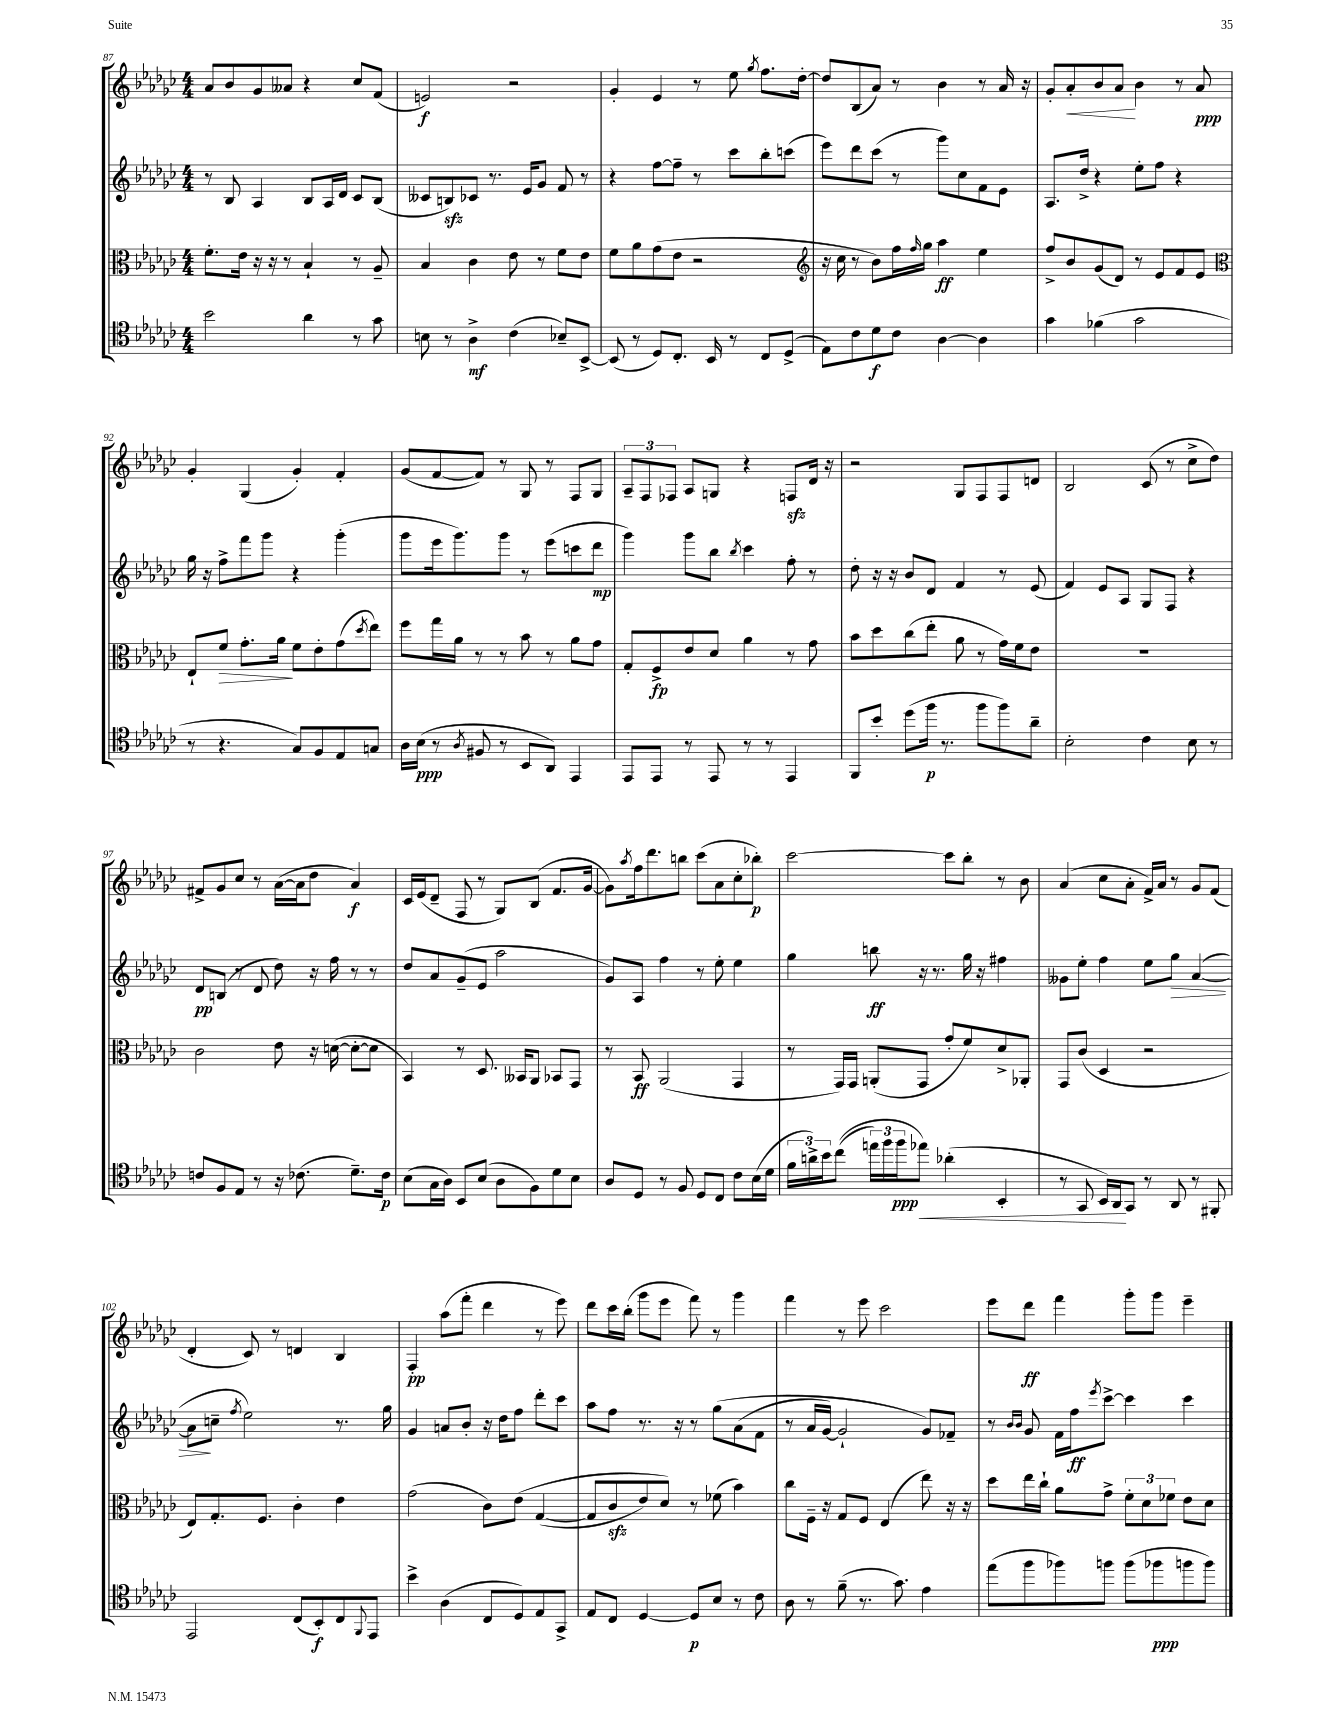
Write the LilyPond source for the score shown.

<<
\new StaffGroup <<
\new Staff = "s0" {
    \clef treble \key ges \major \numericTimeSignature \time 4/4
    aes'8 bes'8 ges'8 aeses'8 r4 ces''8 f'8( |
    e'2\f) r2 |
    ges'4-. ees'4 r8 ees''8 \acciaccatura { ges''8 } f''8. des''16~-. |
    des''8 bes8( aes'8) r8 bes'4 r8 aes'16 r16 |
    ges'8-. aes'8-.\< bes'8 aes'8\! bes'4 r8 aes'8\ppp |
    ges'4-. ges4( ges'4-.) f'4-. |
    ges'8( f'8~ f'8) r8 ges8 r8 f8 ges8 |
    \tuplet 3/2 { aes8-- f8 fes8 } aes8 g8 r4 f8\sfz des'16 r16 |
    r2 ges8 f8 f8 d'8 |
    bes2 ces'8( r8 ces''8-> des''8) |
    fis'8-> ges'8 ces''8 r8 aes'16~( aes'16 des''8 aes'4\f) |
    ces'16 ees'16( des'8-- f8 r8 ges8) bes8( f'8. ges'16~ |
    ges'8) \acciaccatura { aes''8 } f''16 des'''8. b''8 ces'''8( aes'8 ces''8-. bes''8-.\p) |
    ces'''2~ ces'''8 bes''8-. r8 bes'8 |
    aes'4( ces''8 aes'8-. f'16->) aes'16 r8 ges'8 f'8( |
    des'4-. ces'8) r8 d'4 bes4 |
    f4-.\pp aes''8( f'''8-. des'''4 r8 ees'''8) |
    des'''8 ces'''16 bes''16-.( ges'''8 ees'''8 f'''8) r8 ges'''4 |
    f'''4 r8 ees'''8 ces'''2 |
    ees'''8 des'''8\ff f'''4 ges'''8-. ges'''8 ees'''4-- \bar "|." |
}
\new Staff = "s1" {
    \clef treble \key ges \major \numericTimeSignature \time 4/4
    r8 bes8 aes4 bes8 aes16 des'16 ces'8 bes8( |
    ceses'8 b8\sfz) ces'8 r8. ees'16 ges'8 f'8 r8 |
    r4 f''8~ f''8-- r8 ces'''8 bes''8-. c'''8( |
    ees'''8) des'''8 ces'''8( r8 ges'''8) ces''8 f'8 ees'8 |
    aes8. des''16-> r4 ees''8-. f''8 r4 |
    ges''16 r16 f''8-> f'''8 ges'''8 r4 ges'''4-.( |
    ges'''8 ees'''16 ges'''8.) ges'''8 r8 ees'''8( c'''8 des'''8\mp |
    ges'''4) ges'''8 bes''8 \acciaccatura { bes''8 } ces'''4 f''8-. r8 |
    des''8-. r16 r16 bes'8 des'8 f'4 r8 ees'8( |
    f'4) ees'8 aes8 ges8 f8 r4 |
    des'8\pp b8( r8 des'8 des''8) r16 f''16 r8 r8 |
    des''8 aes'8 ges'8--( ees'8 aes''2 |
    ges'8) aes8 f''4 r8 ees''8-. ees''4 |
    ges''4 b''8\ff r16 r8. ges''16 r16 fis''4 |
    geses'8 ees''8-. f''4 ees''8 ges''8\> aes'4~( |
    aes'8\! c''8-- \acciaccatura { f''8 } ees''2) r8. ges''16 |
    ges'4 a'8 bes'8-. r16 des''16 f''8 des'''8-. ces'''8 |
    aes''8 f''8 r8. r16 r8 ges''8\( aes'8( f'8 |
    r8 aes'16 ges'16~) ges'2-! ges'8\) fes'8-- |
    r8 \grace { bes'16 bes'16 } ges'8 f'16 f''16\ff \acciaccatura { ees'''8 } ces'''8~-> ces'''4 ces'''4 \bar "|." |
}
\new Staff = "s2" {
    \clef alto \key ges \major \numericTimeSignature \time 4/4
    f'8.-. ees'16 r16 r16 r8 bes4-! r8 aes8-- |
    bes4 ces'4 ees'8 r8 f'8 ees'8 |
    f'8 aes'8 ges'8( ees'8 r2 |
    \clef treble r16 ces''16 r8 bes'8) f''16 \grace { f''16 } ges''16 aes''4\ff ees''4 |
    f''8-> bes'8 ges'8( des'8) r8 ees'8 f'8 ees'8 |
    \clef alto ees8-! f'8\> ges'8.-. aes'16\! f'8 ees'8-. ges'8( \acciaccatura { des''8 } ees''8) |
    f''8 ges''16 aes'16 r8 r8 bes'8 r8 aes'8 ges'8 |
    ges8-. f8->\fp ees'8 des'8 aes'4 r8 ges'8 |
    bes'8 des''8 ces''8( ees''8-. aes'8 r8 ges'16) f'16 ees'8 |
    R1 |
    ces'2 ees'8 r16 d'16~( d'8~-. d'8 |
    bes,4) r8 des8. beses,16 aes,8 bes,8 ges,8 |
    r8 bes,8\ff aes,2( ges,4 |
    r8 ges,16) ges,16 a,8-.( ges,8 ges'8-. f'8) des'8-> aes,8-. |
    ges,8 ces'8( des4 r2 |
    ees8) ges8.-. f8. ces'4-. ees'4 |
    ges'2( ces'8) ees'8\( ges4~( |
    ges8 ces'8\sfz ees'8) des'8\) r8 fes'8( bes'4) |
    ces''8 f16-- r16 ges8 f8 ees4( ees''8) r16 r16 |
    des''8 ees''16 ces''16-! aes'8 ges'8-> \tuplet 3/2 { f'8-. des'8 fes'8 } ees'8 des'8 \bar "|." |
}
\new Staff = "s3" {
    \clef tenor \key ges \major \numericTimeSignature \time 4/4
    bes'2 aes'4 r8 ges'8 |
    b8 r8 aes4->\mf ces'4( bes8--) bes,8~-> |
    bes,8( r8 des8) ces8.-. bes,16 r8 ces8 des8->( |
    ees8) ces'8 des'8\f ces'8 aes4~ aes4 |
    ges'4 fes'4( ges'2 |
    r8 r4. ges8) f8 ees8 g8 |
    aes16 bes16\ppp( r8 \acciaccatura { aes8 } fis8 r8 bes,8 aes,8) ees,4 |
    ees,8 ees,8 r8 ees,8 r8 r8 ees,4 |
    f,8 bes'8-. des''8( f''16\p r8. f''8 f''8) aes'8-- |
    bes2-. ces'4 bes8 r8 |
    c'8 f8 ees8 r8 r16 ces'8.( des'8.--) ces'16\p |
    bes8( ges16 aes16) bes,8 bes8( aes8 f8) des'8 bes8 |
    aes8 des8 r8 f8 des8 ces8 ces'8 bes16( des'16 |
    \tuplet 3/2 { f'16 a'16->) bes'16 } ces''8(\( \tuplet 3/2 { e''16) f''16 f''16\ppp } ees''8\<\) aes'4-.( bes,4-. |
    r8 ges,8 bes,16) aes,16\! ges,8 r8 aes,8 r8 fis,8-. |
    ees,2 ces8( bes,8-.\f) ces8 \appoggiatura { f,8 } ees,8 |
    bes'4-> aes4( ces8 des8) ees8 ges,8-> |
    ees8 ces8 des4~ des8\p bes8 r8 ces'8 |
    aes8 r8 f'8--( r8. ges'8.) ees'4 |
    ees''8( f''8 fes''8) f''8 f''8( fes''8\ppp f''8 f''8) \bar "|." |
}
>>
>>
\layout { \context { \Score currentBarNumber = #87 } }
